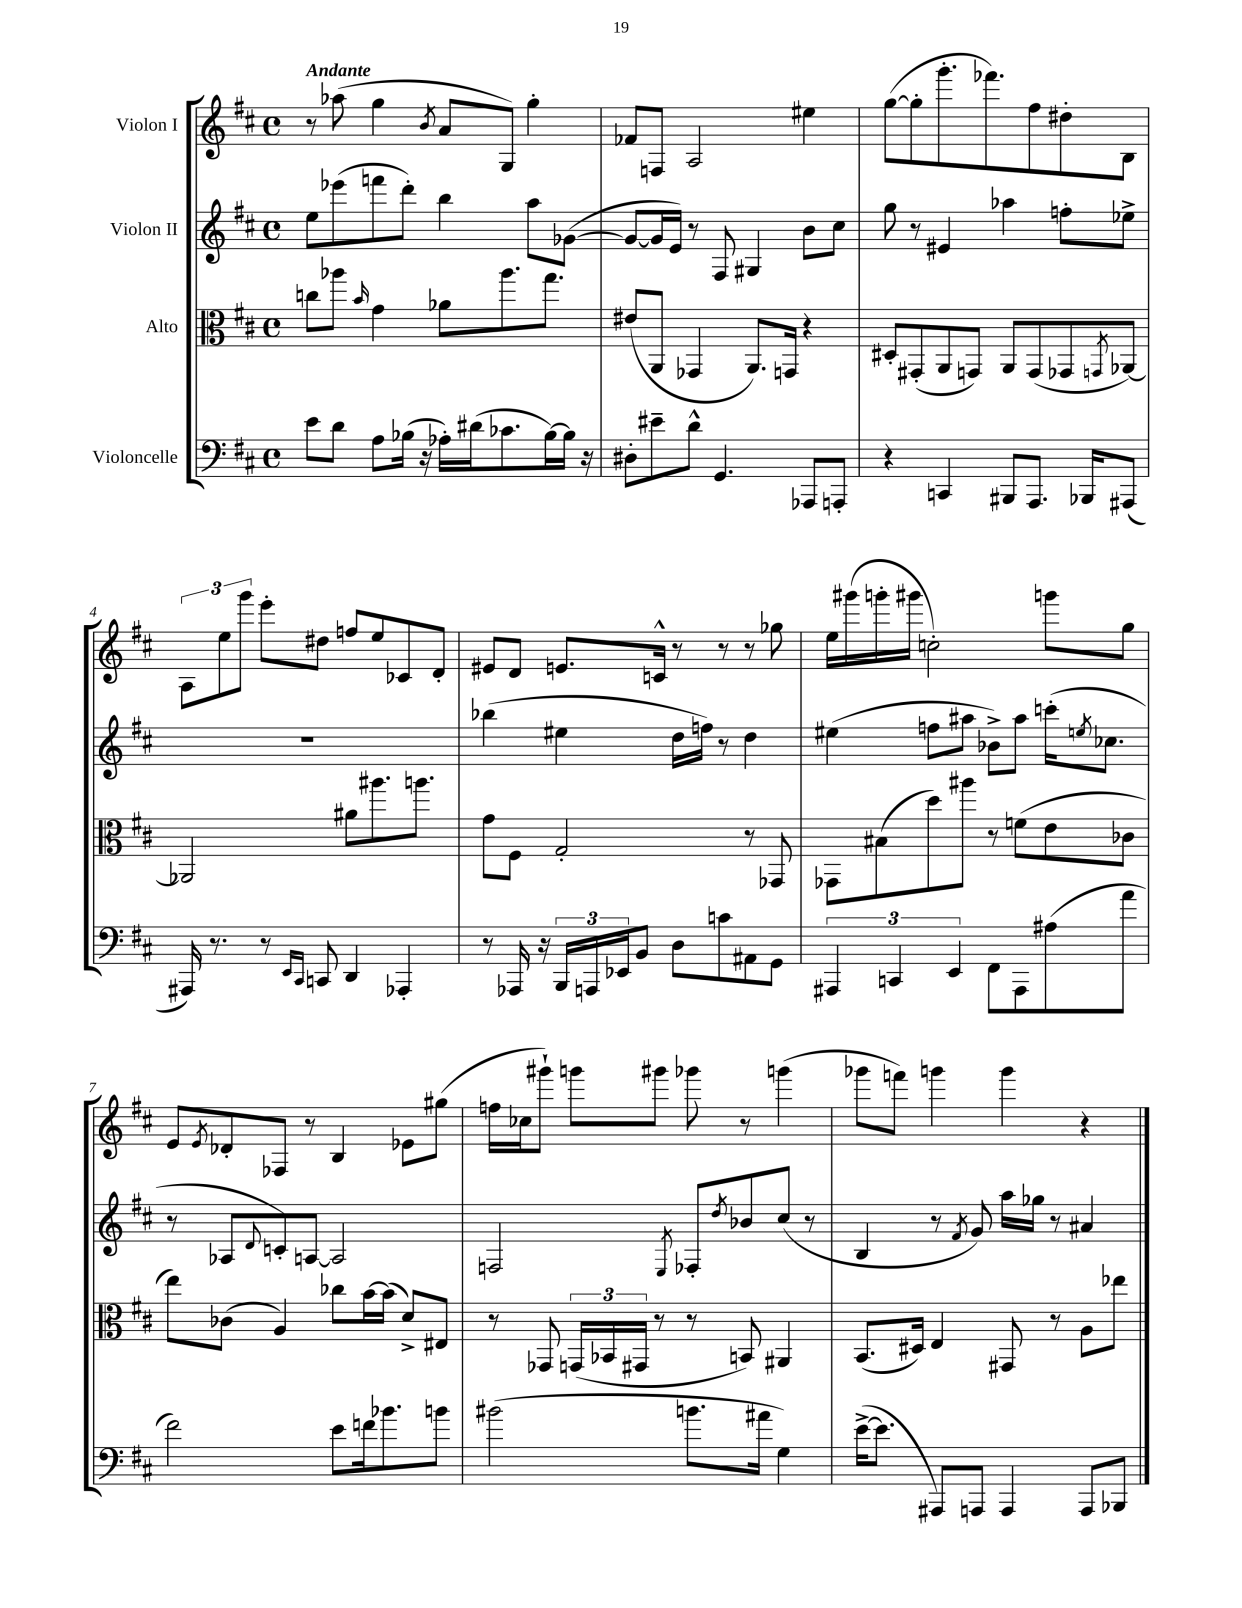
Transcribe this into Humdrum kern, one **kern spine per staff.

**kern	**kern	**kern	**kern
*staff4	*staff3	*staff2	*staff1
*clefF4	*clefC3	*clefG2	*clefG2
*k[f#c#]	*k[f#c#]	*k[f#c#]	*k[f#c#]
*M4/4	*M4/4	*M4/4	*M4/4
*met(c)	*met(c)	*met(c)	*met(c)
8e	8cc	8ee	8r
8d	8aa-	(8eee-	(8aa-
.	16qqb	.	.
8A	4g	8fff	4gg
(16B-	.	8ddd')	.
16r	.	.	.
.	.	.	8qb
16A-')	8a-	4bb	8a
(16d#	.	.	.
8.c-	8.aa-	.	8G)
.	.	8aa	4gg'
[16B-)	8.gg	.	.
16B-]	.	([8g-	.
16r	.	.	.
=	=	=	=
8D#'	(8e#	8g-_	8f-
8e#~	8AA	16g-]	8F
.	.	16e)	.
8d^^	4GG-	8r	2A
4.GG	.	8F#	.
.	8.AA)	4G#	.
.	16GG	.	.
8AAA-	4r	8b	4ee#
8AAA'	.	8cc#	.
=	=	=	=
4r	8D#'	8gg	([8gg
.	(8GG#'	8r	8gg']
4CC	8AA	4e#	8.ggg'
.	8GG)	.	.
.	.	.	8.fff-)
8BBB#	8AA	4aa-	.
8.AAA	(8GG	.	8ff#
.	8GG-	8ff'	8dd#'
16BBB-	.	.	.
.	8qGG	.	.
(8AAA#	[8AA-)	8ee-^	8B
=	=	=	=
16AAA#)	2AA-]	1r	12A
8.r	.	.	.
.	.	.	12ee
.	.	.	12ggg
8r	.	.	8eee'
16qqEE	.	.	.
16qqCC#	.	.	.
8CC	.	.	8dd#
4DD	8a#	.	8ff
.	8.aa#	.	8ee
4AAA-'	.	.	8c-
.	8.aa	.	.
.	.	.	8d'
=	=	=	=
8r	8g	(4bb-	8e#
16AAA-	8F#	.	8d
16r	.	.	.
24BBB	2G'	4ee#	8.e
24AAA	.	.	.
24EE-	.	.	.
8BB	.	.	.
.	.	.	16c^^
8D	.	16dd	8r
.	.	16ff)	.
8c	.	8r	8r
8AA#	8r	4dd	8r
8GG	8GG-	.	8gg-
=	=	=	=
6AAA#	8GG-	(4ee#	16ee
.	.	.	(16ggg#
.	(8B#	.	16ggg'
6CC	.	.	.
.	.	.	16ggg#
.	8dd)	8ff	2cc')
6EE	.	.	.
.	8aa#	8aa#	.
8FF#	8r	8b-^)	.
8AAA#	(8f	8aa#	.
(8A#	8e	(16ccc'	8ggg
.	.	8qee	.
.	.	8.cc-	.
8a	8c-	.	8gg
=	=	=	=
2f#)	8ee)	8r	8e
.	.	.	8qe
.	(8c-	8A-	8d-'
.	.	8qqd	.
.	4A)	8c')	8F-
.	.	[8A	8r
8e	8cc-	2A]	4B
16f	[16b	.	.
8.b-	(16b]	.	.
.	8d^)	.	8e-
8b	8E#	.	(8gg#
=	=	=	=
(2b#	8r	2F	16ff
.	.	.	16cc-
.	8GG-	.	8ggg#`)
.	(24GG	.	8ggg
.	24BB-	.	.
.	24GG#	.	.
.	8r	.	8ggg#
.	.	8qE	.
8.b	8r	8F-'	8ggg-
.	.	8qdd	.
.	8BB)	8b-	8r
16a#	.	.	.
4G)	4AA#	(8cc#	(4ggg
.	.	8r	.
=	=	=	=
([16e^	(8.BB	4B	8ggg-
8.e]	.	.	.
.	.	.	8fff)
.	16D#)	.	.
8AAA#)	4E	8r	4ggg
.	.	8qf#	.
8AAA	.	8g)	.
4AAA	8GG#	16aa	4ggg
.	.	16gg-	.
.	8r	8r	.
8AAA	8A	4a#	4r
8BBB-	8ee-	.	.
==	==	==	==
*-	*-	*-	*-
